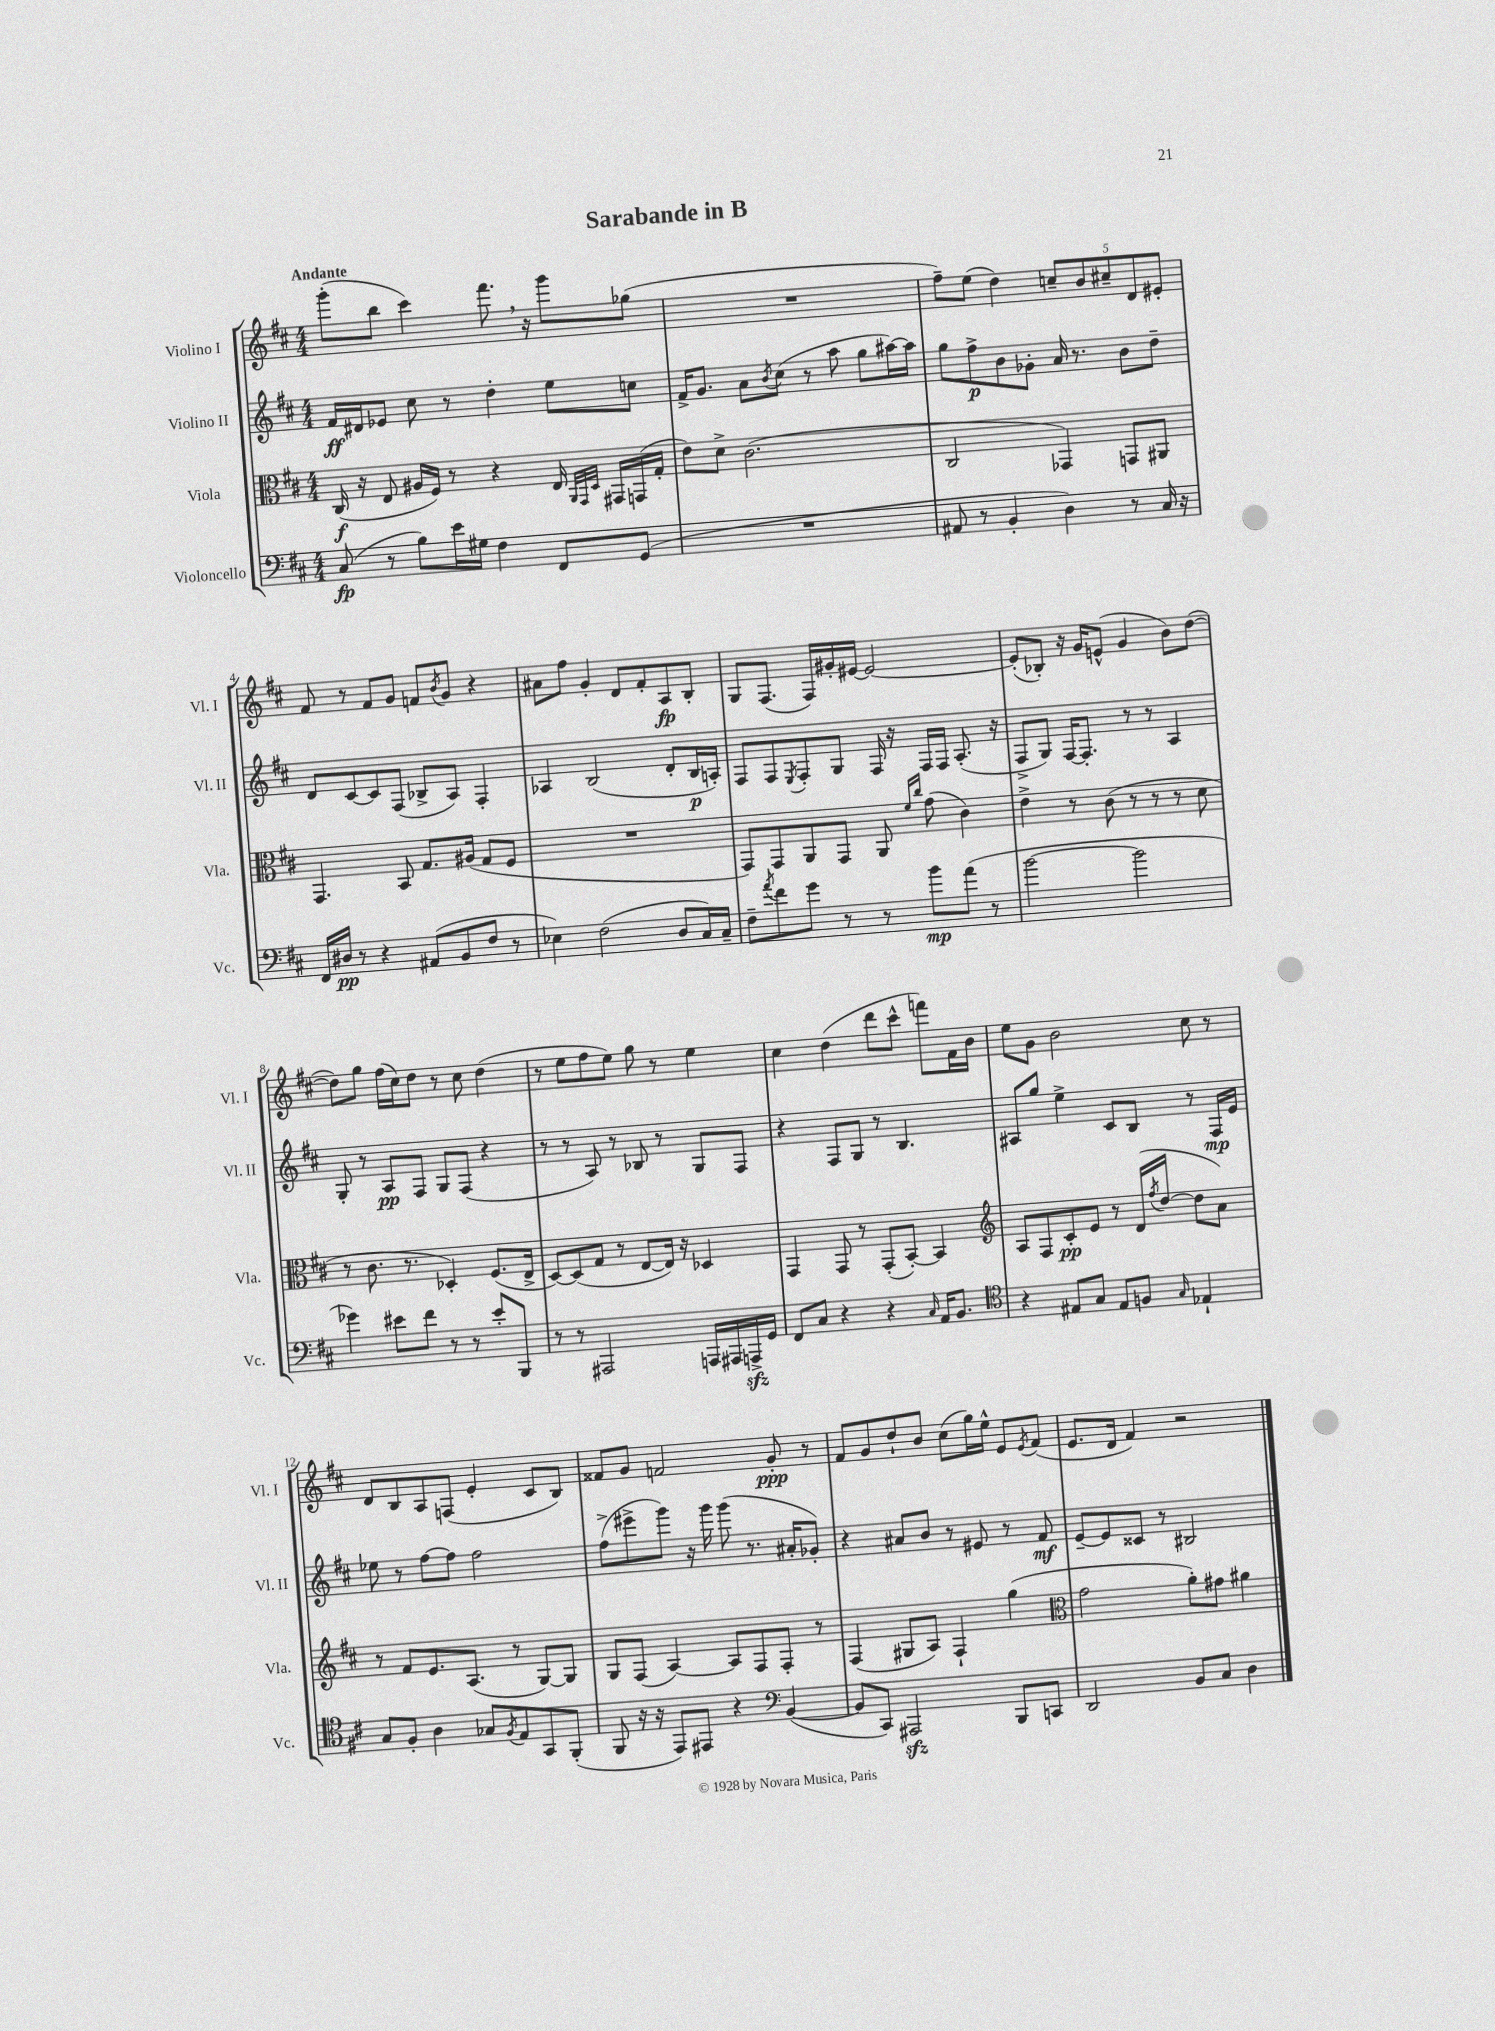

**kern	**dynam	**kern	**dynam	**kern	**dynam	**kern	**dynam
*part4	*part4	*part3	*part3	*part2	*part2	*part1	*part1
*staff4	*staff4	*staff3	*staff3	*staff2	*staff2	*staff1	*staff1
*I"Violoncello	*	*I"Viola	*	*I"Violino II	*	*I"Violino I	*
*I'Vc.	*	*I'Vla.	*	*I'Vl. II	*	*I'Vl. I	*
*clefF4	*	*clefC3	*	*clefG2	*	*clefG2	*
*k[f#c#]	*	*k[f#c#]	*	*k[f#c#]	*	*k[f#c#]	*
*M4/4	*	*M4/4	*	*M4/4	*	*M4/4	*
=1	=1	=1	=1	=1	=1	=1	=1
!	!	!	!	!	!	!LO:TX:a:B:t=Andante	!
(8C#/	fp	(16C#/	f	16f#/LL	ff	(8ggg'\L	.
.	.	16r	.	16d#X/J	.	.	.
8r	.	8E/	.	8e-X/J	.	8bb\J	.
8B\L)	.	16A#X/LL	.	8cc#\	.	4ccc#\)	.
.	.	16F#/JJ)	.	.	.	.	.
16e\L	.	8r	.	8r	.	.	.
16G#X\JJ	.	.	.	.	.	.	.
4F#\	.	4r	.	4dd'\	.	8.fff#,\	.
.	.	.	.	.	.	16r	.
8FF#/L	.	16E/	.	8ee\L	.	8ggg\L	.
.	.	32qqAA/LLL	.	.	.	.	.
.	.	32qqGG/	.	.	.	.	.
.	.	32qqD/JJJ	.	.	.	.	.
.	.	16GG#X/LL	.	.	.	.	.
(8GG/J	.	(16GGn/	.	8ccn\J	.	(8gg-X\J	.
.	.	16G'/JJ	.	.	.	.	.
=2	=2	=2	=2	=2	=2	=2	=2
1r	.	8e\L)	.	16f#^/KL	.	1r	.
.	.	.	.	8.g/J	.	.	.
.	.	8d^\J	.	.	.	.	.
.	.	(2.c#\	.	8a\L	.	.	.
.	.	.	.	8qb/	.	.	.
.	.	.	.	(8cc#\J	.	.	.
.	.	.	.	8r	.	.	.
.	.	.	.	8aa\	.	.	.
.	.	.	.	8gg\L	.	.	.
.	.	.	.	[16aa#X\L)	.	.	.
.	.	.	.	16aa#\JJ]	.	.	.
=3	=3	=3	=3	=3	=3	=3	=3
8AA#X/	.	2C#/	.	8gg\L	.	8ff#~\L)	.
8r	.	.	.	8ff#^\	p	(8ee\J	.
4BB'/	.	.	.	8b\	.	4dd\)	.
.	.	.	.	8g-X'\J	.	.	.
4D\)	.	4GG-X/)	.	16a/	.	10ccn~/L	.
.	.	.	.	8.r	.	.	.
.	.	.	.	.	.	10b/	.
.	.	.	.	.	.	10cc#X~/	.
8r	.	8GGn/L	.	8b\L	.	.	.
.	.	.	.	.	.	10d/	.
16C#/	.	8AA#X/J	.	8dd~\J	.	.	.
.	.	.	.	.	.	10e#X'/J	.
16r	.	.	.	.	.	.	.
!!LO:LB:g=z
=4	=4	=4	=4	=4	=4	=4	=4
16FF#/LL	.	4.GG/	.	8d/L	.	8f#/	.
16D#X/JJ	pp	.	.	.	.	.	.
8r	.	.	.	[8c#/	.	8r	.
4r	.	.	.	8c#/]	.	8f#/L	.
.	.	8BB/	.	(8F#/J	.	8g/J	.
(8AA#X/L	.	8.G/L	.	8B-X^/L	.	8fn/L	.
.	.	.	.	.	.	8qb/	.
8BB/	.	.	.	8A/J)	.	8g/J	.
.	.	(16A#X/Jk	.	.	.	.	.
8F#/J	.	8G/L	.	4F#'/	.	4r	.
8r	.	8F#/J	.	.	.	.	.
=5	=5	=5	=5	=5	=5	=5	=5
4E-X\)	.	1r	.	4A-X/	.	8a#X\L	.
.	.	.	.	.	.	8ff#\J	.
(2F#\	.	.	.	(2B/	.	4g'/	.
.	.	.	.	.	.	8d/L	.
.	.	.	.	.	.	8f#'/	.
8D/L	.	.	.	8d'/L	.	8A/	fp
16C#/L)	.	.	.	16B/L	p	8B'/J	.
16C#~/JJ	.	.	.	16An'/JJ)	.	.	.
=6	=6	=6	=6	=6	=6	=6	=6
8F#~\L	.	8GG/L)	.	8F#/L	.	8G/L	.
8qa/	.	.	.	.	.	.	.
8f#\	.	8GG/	.	8F#/	.	(8.F#/J	.
.	.	.	.	8qE/	.	.	.
8g\J	.	8AA/	.	8F#'/	.	.	.
.	.	.	.	.	.	16F#/LL)	.
8r	.	8GG/J	.	8G/J	.	16g#X'/	.
.	.	.	.	.	.	[16e#X/JJ	.
8r	.	8AA/	.	16F#/	.	2e#/_	.
.	.	.	.	16r	.	.	.
.	.	16qqf#/LL	.	.	.	.	.
.	.	16qqcc#/JJ	.	.	.	.	.
8b\L	mp	(8g\	.	16F#/LL	.	.	.
.	.	.	.	16F#/JJ	.	.	.
(8a\J	.	4c#\)	.	(8.A'/	.	.	.
8r	.	.	.	.	.	.	.
.	.	.	.	16r	.	.	.
=7	=7	=7	=7	=7	=7	=7	=7
[2b\	.	4e^\	.	8F#^/L	.	(8e#'/L]	.
.	.	.	.	8G/J)	.	8B-X'/J)	.
.	.	8r	.	[16F#/KL	.	16r	.
.	.	.	.	8.F#'/J]	.	16g/KL	.
.	.	(8c#\	.	.	.	(8en^^/J	.
2b\]	.	8r	.	8r	.	4g/	.
.	.	8r	.	8r	.	.	.
.	.	8r	.	4A/	.	8b\L)	.
.	.	8d\	.	.	.	([8dd\J	.
!!LO:LB:g=z
=8	=8	=8	=8	=8	=8	=8	=8
4g-X\)	.	8r	.	8G'/	.	8dd\L])	.
.	.	8.c#\	.	8r	.	8gg\J	.
8e#X\L	.	.	.	8A/L	pp	(16ff#\LL	.
.	.	8.r	.	.	.	16cc#\J)	.
8f#\J	.	.	.	8F#/J	.	8dd\J	.
8r	.	4D-X'/)	.	8G/L	.	8r	.
8r	.	.	.	(8F#/J	.	8cc#\	.
8e#'/L	.	(8.F#/L	.	4r	.	(4dd\	.
8BBB/J	.	.	.	.	.	.	.
.	.	16E^/Jk	.	.	.	.	.
=9	=9	=9	=9	=9	=9	=9	=9
8r	.	[8D/L)	.	8r	.	8r	.
8r	.	(8D/]	.	8r	.	8ee\L	.
2AAA#X/	.	8G/J	.	8A/)	.	8ff#\	.
.	.	8r	.	8r	.	8ee\J)	.
.	.	[8E/L	.	8B-X/	.	8gg\	.
.	.	16E/Jk])	.	8r	.	8r	.
.	.	16r	.	.	.	.	.
16AAAn/LL	.	4D-X/	.	8G/L	.	4ee\	.
16AAA#X/	.	.	.	.	.	.	.
16AAAnzz^/	.	.	.	8F#/J	.	.	.
16GG/JJ	.	.	.	.	.	.	.
=10	=10	=10	=10	=10	=10	=10	=10
8FF#/L	.	4GG/	.	4r	.	4cc#\	.
8C#/J	.	.	.	.	.	.	.
4r	.	8GG/	.	8F#/L	.	(4dd\	.
.	.	8r	.	8G/J	.	.	.
4r	.	(8GG'/L	.	8r	.	8ddd\L	.
.	.	[8BB'/J)	.	4.B/	.	8ccc#^^\J	.
16qqC#/	.	.	.	.	.	.	.
16AA/KL	.	4BB/]	.	.	.	8fffn\L)	.
8.BB/J	.	.	.	.	.	.	.
.	.	.	.	.	.	16f#\L	.
.	.	.	.	.	.	16b\JJ	.
=11	=11	=11	=11	=11	=11	=11	=11
*clefC4	*	*clefG2	*	*	*	*	*
4r	.	8A/L	.	8A#X/L	.	8ee\L	.
.	.	8F#/	.	8gg/J	.	8g\J	.
8E#X/L	.	8c#'/	pp	4ee^\	.	2b\	.
8G/J	.	8e/J	.	.	.	.	.
8E#/L	.	8r	.	8c#/L	.	.	.
8Fn/J	.	(16d/LL	.	8B/J	.	.	.
.	.	8qff#/	.	.	.	.	.
.	.	[16dd/JJ	.	.	.	.	.
16qqG/	.	.	.	.	.	.	.
4E-X`/	.	8dd\L]	.	8r	.	8cc#\	.
.	.	8a\J)	.	16F#/LL	mp	8r	.
.	.	.	.	16e/JJ	.	.	.
!!LO:LB:g=z
=12	=12	=12	=12	=12	=12	=12	=12
8G/L	.	8r	.	8ee-X\	.	8d/L	.
8F#'/J	.	8f#/L	.	8r	.	8B/	.
4A\	.	8.e/	.	[8ff#\L	.	8A/	.
.	.	.	.	8ff#\J]	.	(8Fn/J	.
.	.	(8.A/J	.	.	.	.	.
8G-X/L	.	.	.	2ff#\	.	4e'/	.
8qF#/	.	.	.	.	.	.	.
8E/	.	8r	.	.	.	.	.
8GG/	.	[8G/L)	.	.	.	8c#/L	.
(8FF#'/J	.	8G/J]	.	.	.	8B/J)	.
=13	=13	=13	=13	=13	=13	=13	=13
8FF#/	.	8G/L	.	(8ff#^\L	.	8f##X/L	.
16r	.	(8F#/J	.	8eee#X^\	.	8g/J	.
16r	.	.	.	.	.	.	.
8EE/L)	.	[4A/)	.	8ggg\J)	.	2fn/	.
8EE#X/J	.	.	.	16r	.	.	.
.	.	.	.	16ggg\	.	.	.
4r	.	8A/L]	.	(8ggg\	.	.	.
.	.	8F#/	.	8.r	.	.	.
*clefF4	*	*	*	*	*	*	*
([4BB/	.	8F#'/J	.	.	.	8g'/	ppp
.	.	.	.	16a#X'/KL	.	.	.
.	.	8r	.	8g-X'/J)	.	8r	.
=14	=14	=14	=14	=14	=14	=14	=14
8BB/L]	.	(4F#/	.	4r	.	8f#/L	.
8CC#/J)	.	.	.	.	.	8g/	.
2AAA#Xzz/	.	8G#X/L	.	8a#X/L	.	8dd`/	.
.	.	8A/J)	.	8b/J	.	8b/J	.
.	.	4F#`/	.	8r	.	(8cc#\L	.
.	.	.	.	8e#X/	.	16gg\L)	.
.	.	.	.	.	.	16ee^^\JJ	.
8BBB/L	.	(4gg\	.	8r	.	8e/L	.
.	.	.	.	.	.	8qe/	.
8CCn/J	.	.	.	8f#/	mf	(8f#/J	.
=15	=15	=15	=15	=15	=15	=15	=15
*	*	*clefC3	*	*	*	*	*
2DD/	.	2g\	.	[8e~/L	.	8.e/L	.
.	.	.	.	8e/]	.	.	.
.	.	.	.	.	.	16d/Jk	.
.	.	.	.	8c##X/J	.	4f#/)	.
.	.	.	.	8r	.	.	.
8BB/L	.	8a'\L)	.	2B#X/	.	2r	.
8C#/J	.	8g#X\J	.	.	.	.	.
4D\	.	4a#X\	.	.	.	.	.
==	==	==	==	==	==	==	==
*-	*-	*-	*-	*-	*-	*-	*-
